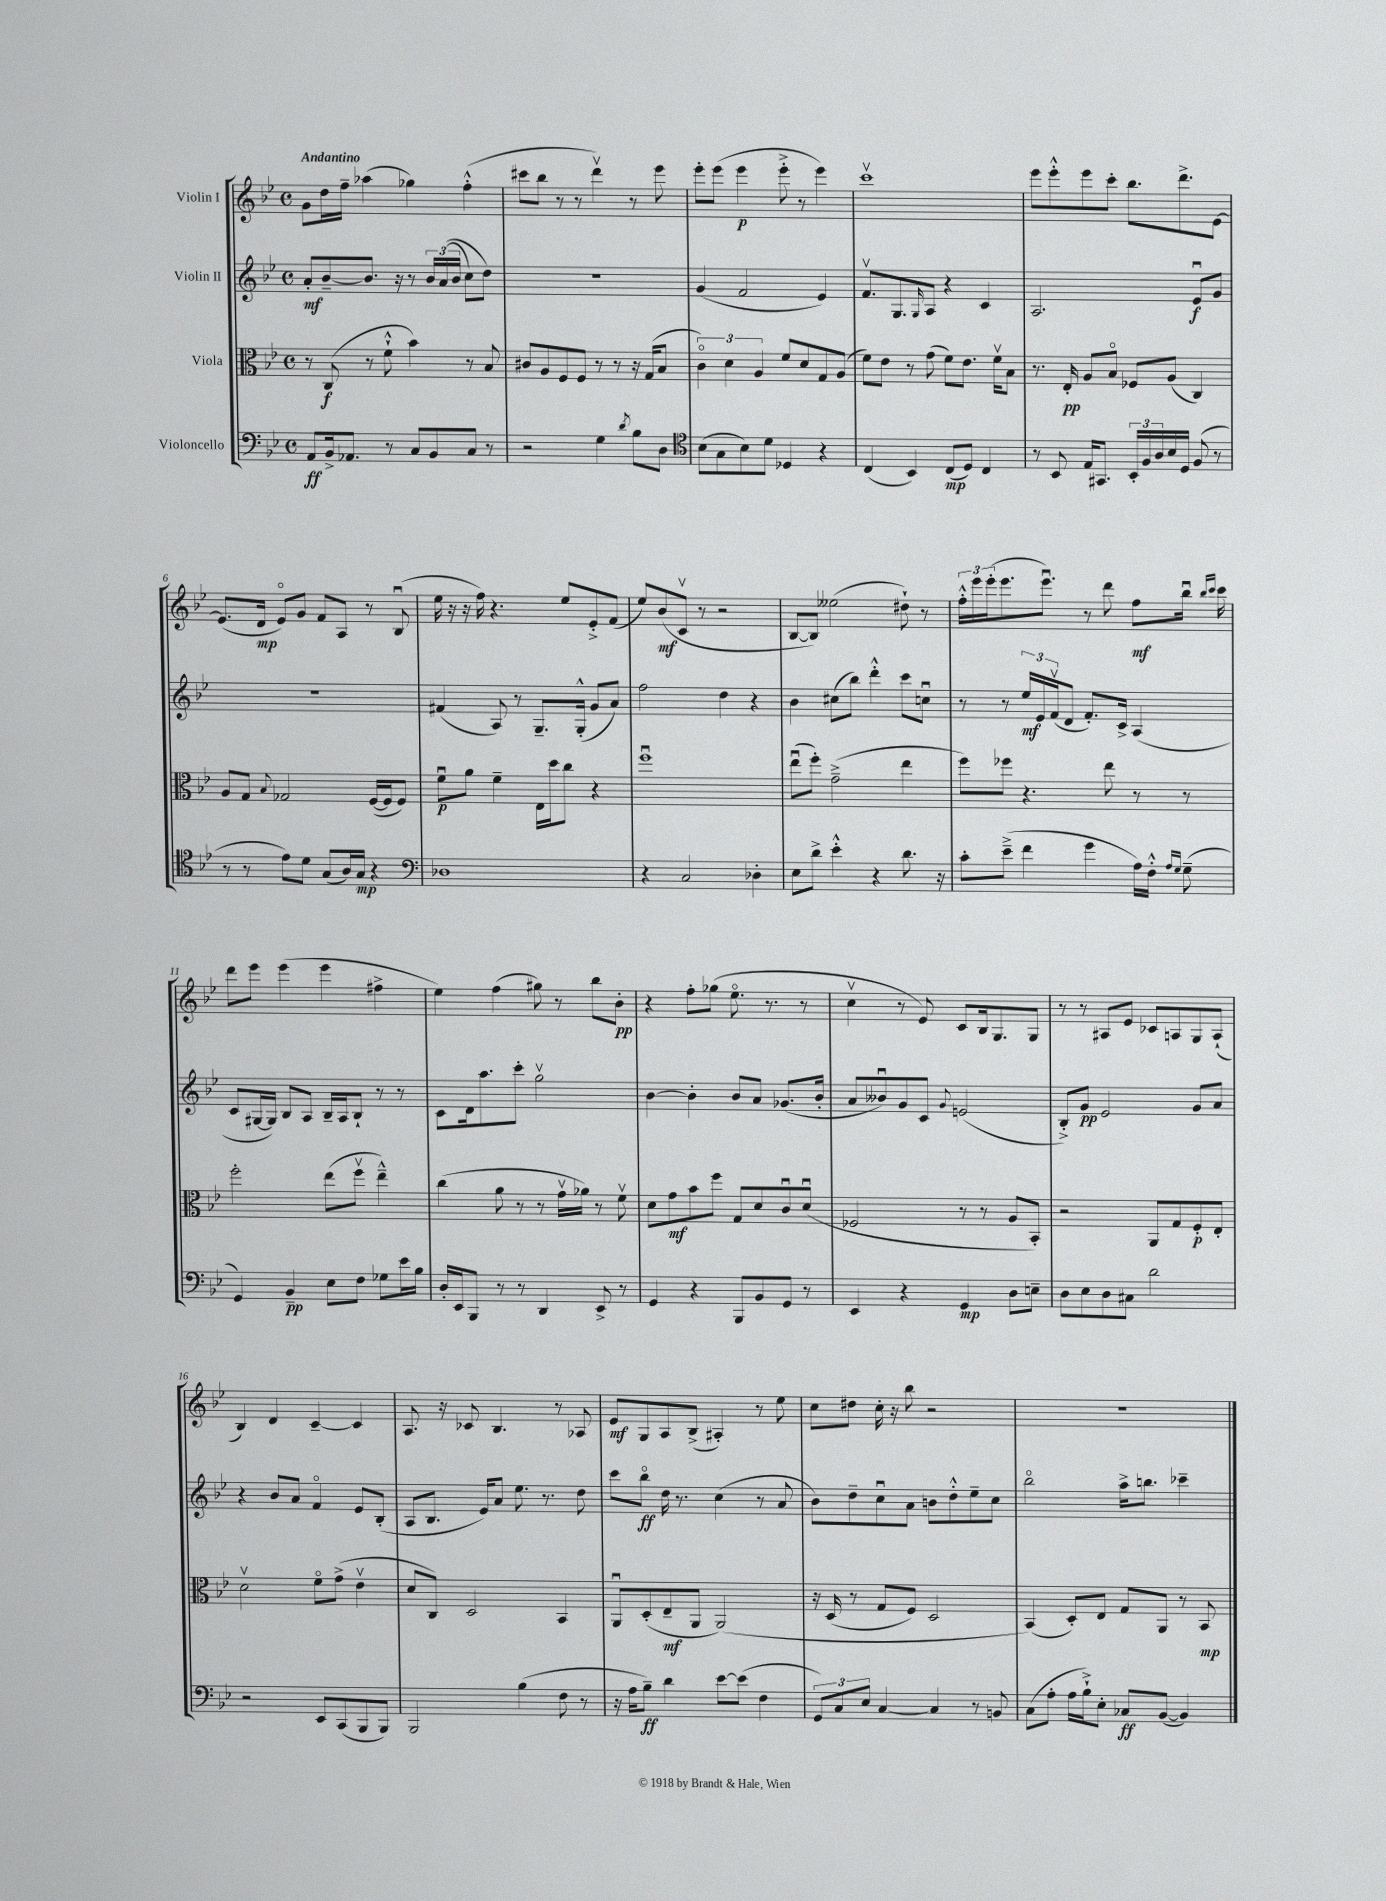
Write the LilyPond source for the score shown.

<<
\new StaffGroup <<
\new Staff = "s0" \with { instrumentName = "Violin I" } {
    \clef treble \key bes \major \defaultTimeSignature \time 4/4 \tempo "Andantino"
    g'8 d''16 f''16-- aes''4( ges''4) f''4-.-^( |
    cis'''8 bes''8 r8 r8 d'''4\upbow) r8 ees'''8 |
    ees'''8-. ees'''8( ees'''4\p ees'''8-.-> r8 ees'''4) |
    c'''1\upbow |
    ees'''8 ees'''8-.-^ ees'''8 c'''8-. bes''8. d'''8.-> ees'8~ |
    ees'8.( d'16\mp ees'8\flageolet) g'8 f'8 a8 r8 bes8\downbow( |
    ees''16 r16 r16 f''16) r4. ees''8 ees'8-.-> f'8( |
    ees''8) bes'8\mf( c'8\upbow r8 r2 |
    bes8~ bes8) eeses''2( dis''8-!) r8 |
    \tuplet 3/2 { f''16-.-^ ees'''16 ees'''16-.( } ees'''8. ees'''8.\downbow) r8 d'''8 f''8\mf bes''16\downbow \grace { bes''16 c'''16 } c'''16 |
    d'''8 ees'''8 ees'''4( ees'''4 fis''4-> |
    ees''4) f''4( gis''8) r8 bes''8 bes'8-.\pp |
    r4 f''8-. ges''8( ees''8.\flageolet r8. r8 |
    c''4\upbow r8 ees'8) c'8 bes16 g8. g8 |
    r8 r8 ais8 ees'8 ces'8 a8 g8 a8-!( |
    bes4) d'4 c'4~-- c'4 |
    a8. r16 ces'8 bes4. r8 aes8 |
    ees'8\mf g8 a8 bes8->( ais4-.) r8 ees''8 |
    c''8 dis''8 c''16-. r16 bes''8 r2 |
    r1 \bar "|." |
}
\new Staff = "s1" \with { instrumentName = "Violin II" } {
    \clef treble \key bes \major \defaultTimeSignature \time 4/4
    a'8-.\mf bes'8~-- bes'8. r16 r8 \tuplet 3/2 { bes'16 a'16(\( bes'16 } c''8) d''8\) |
    R1 |
    g'4( f'2 ees'4) |
    f'8.\upbow g8. \grace { g16 } a8 r4 c'4 |
    a2. ees'8\downbow\f g'8 |
    r1 |
    fis'4( a8) r8 g8.-- g16-.-^( g'8 a'8) |
    f''2 d''4 r4 |
    bes'4 cis''8( bes''8) d'''4-.-^ c'''8 c''8\downbow |
    r8 r8 \tuplet 3/2 { ees''16\mf ees'16 f'16\upbow( } d'8 f'8.-.) c'16-> a4( |
    c'8 gis16~ gis16) bes8 a8 bes16-- a16 bes8-! r8 r8 |
    c'8 d'16 a''8. c'''8-. g''2\upbow |
    bes'4~ bes'4-. bes'8 a'8 ges'8.( bes'16-. |
    a'8 beses'8\downbow) g'8 c'8 \appoggiatura { g'8 } e'2( |
    bes8-.->) g'8\pp ees'2 g'8 a'8 |
    r4 bes'8 a'8 f'4\flageolet ees'8 bes8-.( |
    a8 bes8. ees'16) a'8 ees''8. r8. d''8 |
    c'''8 bes''8\flageolet\ff d''16 r8. c''4( r8 a'8 |
    bes'8) d''8-- c''8\downbow a'8 b'8 d''8-.-^ ees''8-- c''8 |
    bes''2\flageolet a''16-> b''8. ces'''4-- \bar "|." |
}
\new Staff = "s2" \with { instrumentName = "Viola" } {
    \clef alto \key bes \major \defaultTimeSignature \time 4/4
    r8 c8\f( r8 f'8-!-^ bes'4) r8 bes8 |
    cis'8 a8 f8 f8 r8 r8 r16 g16( bes8 |
    \tuplet 3/2 { c'4\flageolet) d'4 a4 } f'8 d'8 g8 a8( |
    f'8) ees'8 r8 g'8( f'8) ees'8. f'16\upbow bes8 |
    r8. ees16-.\pp a8 bes8\flageolet fes8 a8( c4) |
    a8 g8 \appoggiatura { bes8 } ges2 f16~( f16 f8) |
    f'8\downbow\p a'8 f'4-- ees16 d''16 c''8 r4 |
    f''1\downbow |
    ees''8\downbow( f''8-.) g'2--->( ees''4 |
    f''8) fes''8 r4. ees''8 r8 r8 |
    f''2-. ees''8( f''8\upbow ees''4---^) |
    c''4( a'8 r8 r8 g'16\upbow aes'16) r8 f'8\upbow |
    d'8 g'8\mf bes'8 f''8 g8 d'8 c'8\downbow d'8\downbow( |
    fes2 r8 r8 a8 bes,8-.) |
    r2 a,8 g8 f8-.\p ees8-. |
    d'2\upbow f'8\flageolet g'8->( ees'4\upbow |
    d'8 c8) d2 bes,4 |
    a,8\downbow d8-.( ees8--\mf a,8 a,2)\( |
    r16 d16( r8 g8 f8) d2 |
    bes,4(\) d8-.) ees8 g8 a,8 r8 bes,8\mp \bar "|." |
}
\new Staff = "s3" \with { instrumentName = "Violoncello" } {
    \clef bass \key bes \major \defaultTimeSignature \time 4/4
    a,8\ff bes,16-> aes,8. r8 c8 bes,8 c8 r8 |
    r2 g4 \acciaccatura { d'8 } bes8 d8 |
    \clef tenor bes8( g8 bes8) d'8 des4 r4 |
    c4( bes,4) c8\mp( d8) c4 |
    r8 bes,8 ees16 gis,8. \tuplet 3/2 { bes,16-. f16 a16 } bes16 d16 f8( r8 |
    r8 r8 ees'8) d'8 g8( a16) g16\mp r4 |
    \clef bass des1 |
    r4 c2 des4-. |
    ees8 d'8-> ees'4-.-^ r4 d'8. r16 |
    c'8-. ees'8--->( f'4 g'4 a16) f16-.-^ \grace { a16 g16 } g8--( |
    g,4) bes,4--\pp ees8 f8 ges8 ees'16 bes16 |
    d16-. ees,16 bes,,8 r8 r8 d,4 ees,8-> r8 |
    g,4 r4 bes,,8 bes,8 g,8 r8 |
    ees,4 r4 g,4\mp d8 e8-- |
    d8 ees8 d8 cis8 d'2 |
    r2 ees,8 c,8( bes,,8 bes,,8) |
    bes,,2 bes4( f8 r8 |
    r16 a16 bes8--\ff) d'4 ees'8~ ees'8( f4 |
    \tuplet 3/2 { g,8) c8 ees8 } c4~ c4 r8 b,8 |
    c8( a8-. a16 bes16-!->) ees8-. ces8\ff bes,8~( bes,4) \bar "|." |
}
>>
>>
